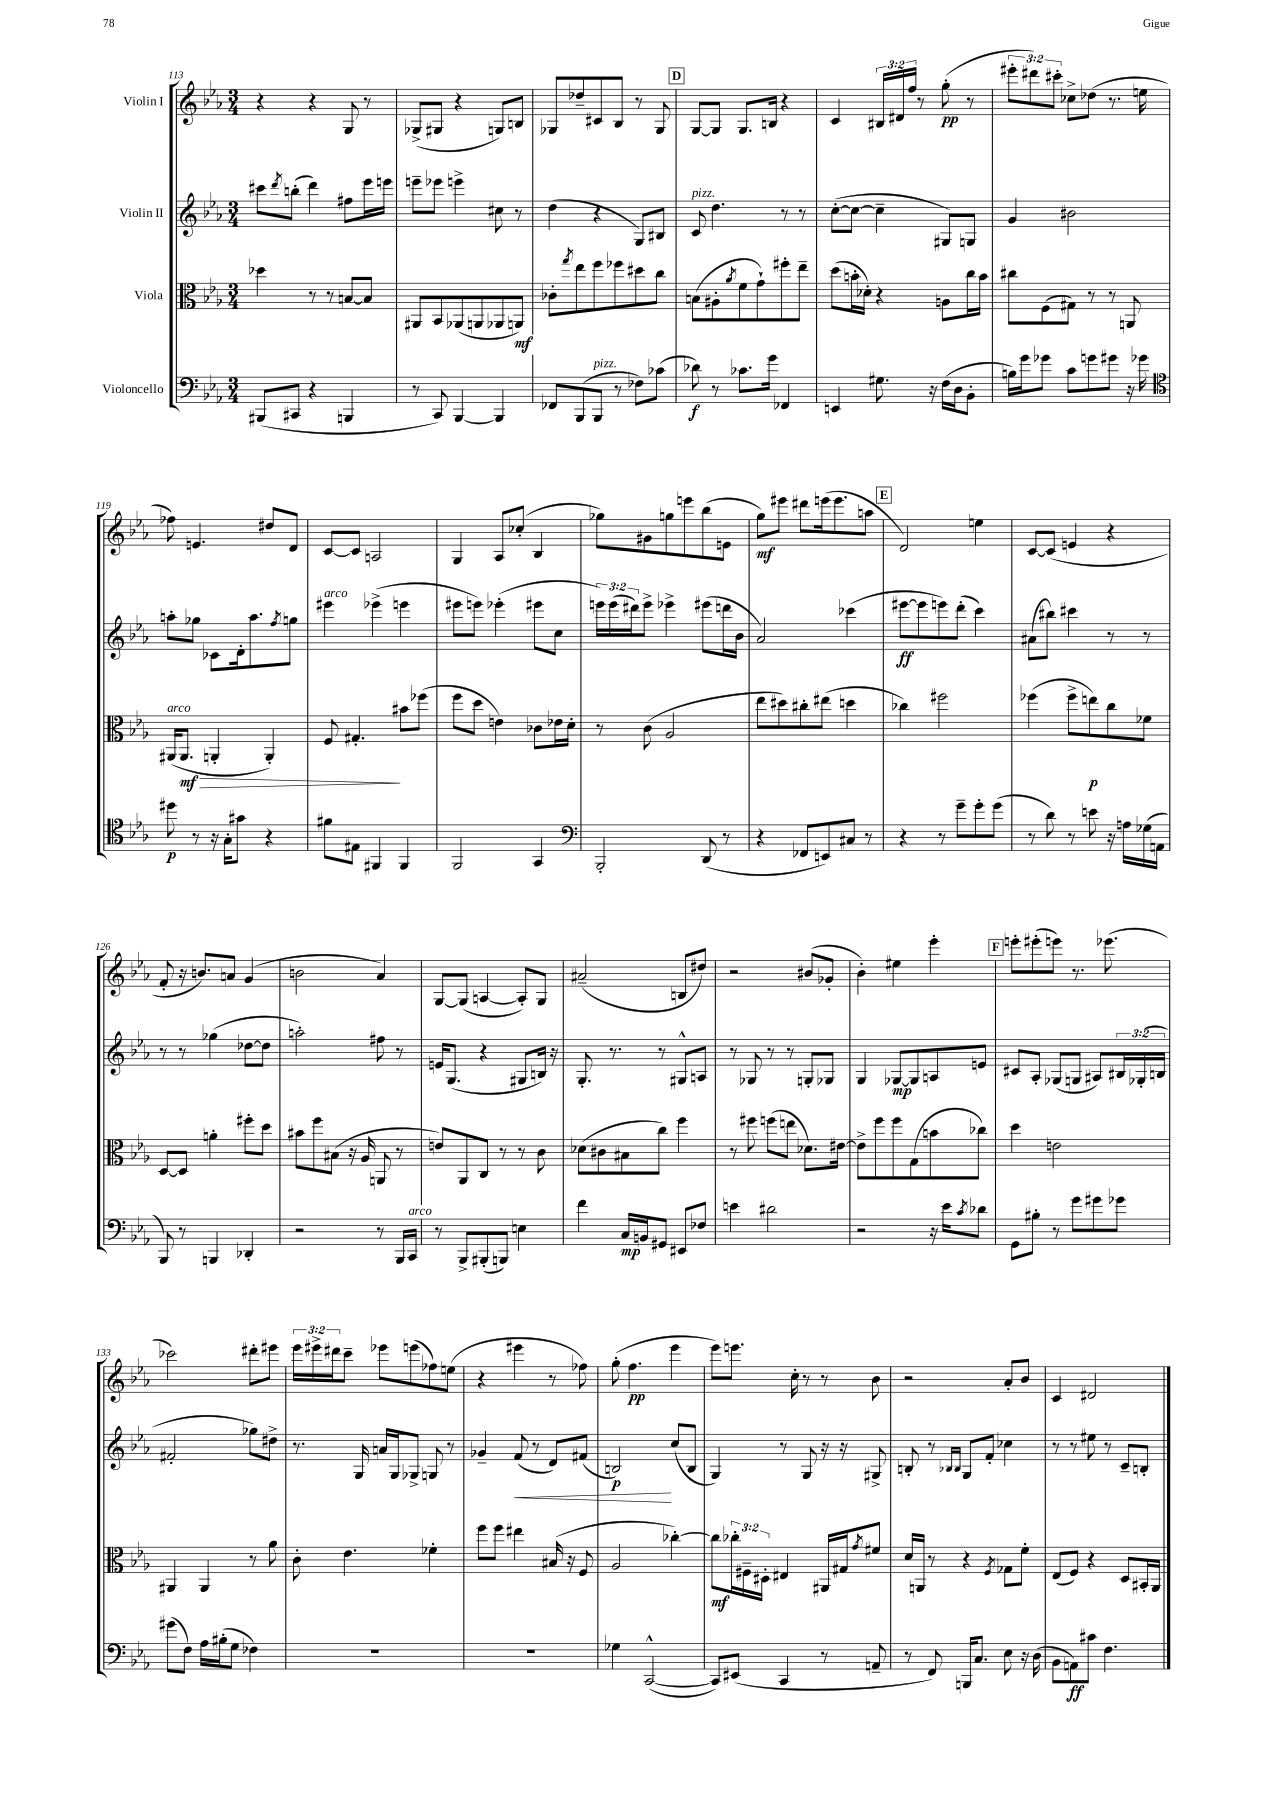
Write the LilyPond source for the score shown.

<<
\new StaffGroup <<
\new Staff = "s0" \with { instrumentName = "Violin I" } {
    \clef treble \key ees \major \numericTimeSignature \time 3/4 \override Staff.TupletNumber.text = #tuplet-number::calc-fraction-text
    r4 r4 g8 r8 |
    ges8->( gis8 r4 g8) b8 |
    ges8 des''8-- cis'8 bes8 r8 ges8 |
    \mark \markup { \box "D" } g8~ g8 g8. b16 r4 |
    c'4 \tuplet 3/2 { bis16 dis'16 f''16 } r8 g''8-.\pp( r8 |
    \tuplet 3/2 { eis'''8-. dis'''8) cis'''8-. } ces''8-> des''8( r8. e''16 |
    fes''8) e'4. dis''8 d'8 |
    c'8~ c'8 a2 |
    g4 aes8 ces''8-.( bes4 |
    ges''8) gis'8 g''8 e'''8 bes''8( e'8 |
    g''8\mf) eis'''8 dis'''8 e'''16( e'''8. a''8 |
    \mark \markup { \box "E" } d'2) e''4 |
    c'8~ c'8( e'4 r4 |
    f'8-. r16 b'8.) a'8 g'4( |
    b'2 aes'4) |
    g8~ g8( a4~ a8-.) g8 |
    ais'2--( b8 dis''8) |
    r2 bis'8( ges'8-. |
    bes'4-.) eis''4 ees'''4-. |
    \mark \markup { \box "F" } e'''8-. eis'''8-.( e'''8) r8. ees'''8.( |
    ces'''2) dis'''8-. eis'''8 |
    \tuplet 3/2 { ees'''16 eis'''16-> dis'''16 } c'''8-- ees'''8 e'''8( fes''8) e''8( |
    r4 eis'''4 r8 fes''8) |
    g''8-.( f''4.\pp ees'''4 |
    ees'''8) e'''8. c''16-. r8 r8 bes'8 |
    r2 aes'8-. bes'8 |
    c'4 dis'2 \bar "|." |
}
\new Staff = "s1" \with { instrumentName = "Violin II" } {
    \clef treble \key ees \major \numericTimeSignature \time 3/4 \override Staff.TupletNumber.text = #tuplet-number::calc-fraction-text
    cis'''8 \acciaccatura { d'''8 } b''8-.( d'''4) fis''8 ees'''16 e'''16 |
    e'''8-- ees'''8 e'''4-> cis''8 r8 |
    d''4( r4 g8) bis8 |
    \mark \markup { \box "D" } c'8^\markup { \italic "pizz." } d''4. r8 r8 |
    c''8~-.( c''8~ c''4-- gis8) g8 |
    g'4 bis'2 |
    a''8-. ges''8 ces'8 d'16-. a''8. \acciaccatura { f''8 } g''8 |
    eis'''4^\markup { \italic "arco" } ees'''4->( e'''4 |
    eis'''8 e'''8) ees'''4-.( eis'''8 c''8 |
    \tuplet 3/2 { e'''16) e'''16( dis'''16) } e'''8-> ees'''4-> eis'''8( d'''16 bes'16 |
    aes'2) ces'''4( |
    \mark \markup { \box "E" } eis'''8~\ff eis'''8 e'''8) d'''8-.( c'''4) |
    ais'8( bis''8) cis'''4 r8 r8 |
    r8 r8 ges''4( des''8~ des''8 |
    a''2-.) fis''8 r8 |
    e'16 g8.( r4 gis8 b16) r16 |
    g8.-. r8. r8 gis8-^ a8 |
    r8 ges8 r8 r8 g8-. ges8 |
    g4 ges8~\mp ges8 a8 e'8 |
    \mark \markup { \box "F" } cis'8 aes8-. ges8( g8 ais8) \tuplet 3/2 { bis16 ges16-.( b16 } |
    fis'2-. ges''8) dis''8-> |
    r8. g16 a'16 g16 ges8-> g8 r8 |
    ges'4-- f'8\<( r8 d'8) fis'8( |
    b2\p\!) c''8( b8 |
    g4) r8 g8 r16 r16 gis8-> |
    b8-. r8 \grace { bes16 bes16 } g8 f'8-. ces''4 |
    r8 r8 eis''8 r8 c'8-- b8-. \bar "|." |
}
\new Staff = "s2" \with { instrumentName = "Viola" } {
    \clef alto \key ees \major \numericTimeSignature \time 3/4 \override Staff.TupletNumber.text = #tuplet-number::calc-fraction-text
    des''4 r8 r8 b8~ b8 |
    ais,8 bes,8 aes,8( a,8 aes,8 a,8\mf) |
    ces'8-. \acciaccatura { g''8 } ees''8 f''8 fes''8 dis''8 c''8 |
    \mark \markup { \box "D" } b8( ais8-. \acciaccatura { aes'8 } f'8 g'8-!) fis''8-. ees''8-- |
    d''8( b'16-. des'16-.) r4 a8 c''16 b'16 |
    cis''8 f8( gis8) r8 r8 a,8 |
    ais,16^\markup { \italic "arco" }( ais,8.\mf\> a,4-. a,4-.) |
    f8 gis4.-.\! bis'8 fes''8( |
    f''8 d''8 e'4) ces'8 ees'16 d'16-. |
    r8 c'8( aes2 |
    ees''8 dis''8) cis''8-. eis''8( d''4 |
    \mark \markup { \box "E" } ces''4) fis''2 |
    fes''4( fes''8-> e''8\p) c''8 fes'8 |
    d8~ d8 a'4-. fis''8-. d''8 |
    bis'8 f''8 bis8( r16 aes16 a,8 r8 |
    e'8) aes,8 c8 r8 r8 c'8 |
    des'8( cis'8 bis8 c''8) f''4 |
    r8 fis''8 f''8( e''8 des'8.) eis'16~ |
    eis'8-> f''8 f''8 g8( b'8 ces''8) |
    \mark \markup { \box "F" } d''4 e'2 |
    ais,4 ais,4 r8 aes'8 |
    c'8-. ees'4. fes'4-. |
    f''8 f''8 eis''4 bis16( r16 f8 |
    aes2 ces''4~-.) |
    ces''8\mf \tuplet 3/2 { ces''16-. fis16-- dis16-. } eis4 ais,16 gis16 \acciaccatura { g'8 } fis'8 |
    d'16 a,16 r8 r4 \acciaccatura { f8 } ges8 f'8-. |
    ees8( f8) r4 d8 bis,16-. aes,16 \bar "|." |
}
\new Staff = "s3" \with { instrumentName = "Violoncello" } {
    \clef bass \key ees \major \numericTimeSignature \time 3/4
    bis,,8( cis,8 r4 b,,4 |
    r8 c,8) bes,,4~ bes,,4 |
    fes,8 bes,,8( bes,,8^\markup { \italic "pizz." } r8 fes8) ces'8( |
    \mark \markup { \box "D" } des'8\f) r8 ces'8. g'16 fes,4 |
    e,4 gis8. r16 f16( d16 bes,8-. |
    b16) g'16 ges'8 c'8 g'8 gis'8 r16 ges'16 |
    \clef tenor dis''8\p r8 r16 g16-. gis'8 r4 |
    fis'8 eis8 fis,4 fis,4 |
    f,2 g,4 |
    \clef bass bes,,2-. d,8( r8 |
    r4 fes,8 e,8) cis8 r8 |
    \mark \markup { \box "E" } r4 r8 g'8-- g'8-. g'8( |
    r8 d'8) r8 e'8 r16 a16 ges16( a,16 |
    bes,,8) r8 b,,4 des,4-. |
    r2 r8 bes,,16 c,16^\markup { \italic "arco" } |
    r8 bes,,8-> bis,,8-.( b,,8) e4 |
    f'4 c16\mp b,16 gis,8 eis,8 fes8 |
    e'4 dis'2 |
    r2 r16 ees'16 \acciaccatura { c'8 } des'8 |
    \mark \markup { \box "F" } g,8 bis8-. r8 g'8 gis'8 ges'8 |
    gis'8( f8) aes16 bis16-.( g8 fes4) |
    R2. |
    R2. |
    ges4 c,2~-^( |
    c,8) eis,8( c,4 r8 a,8-- |
    r8 f,8) b,,16 c8. ees8 r16 d16( |
    bes,8 a,8\ff) cis'8 f4. \bar "|." |
}
>>
>>
\layout { \context { \Score currentBarNumber = #113 } }
